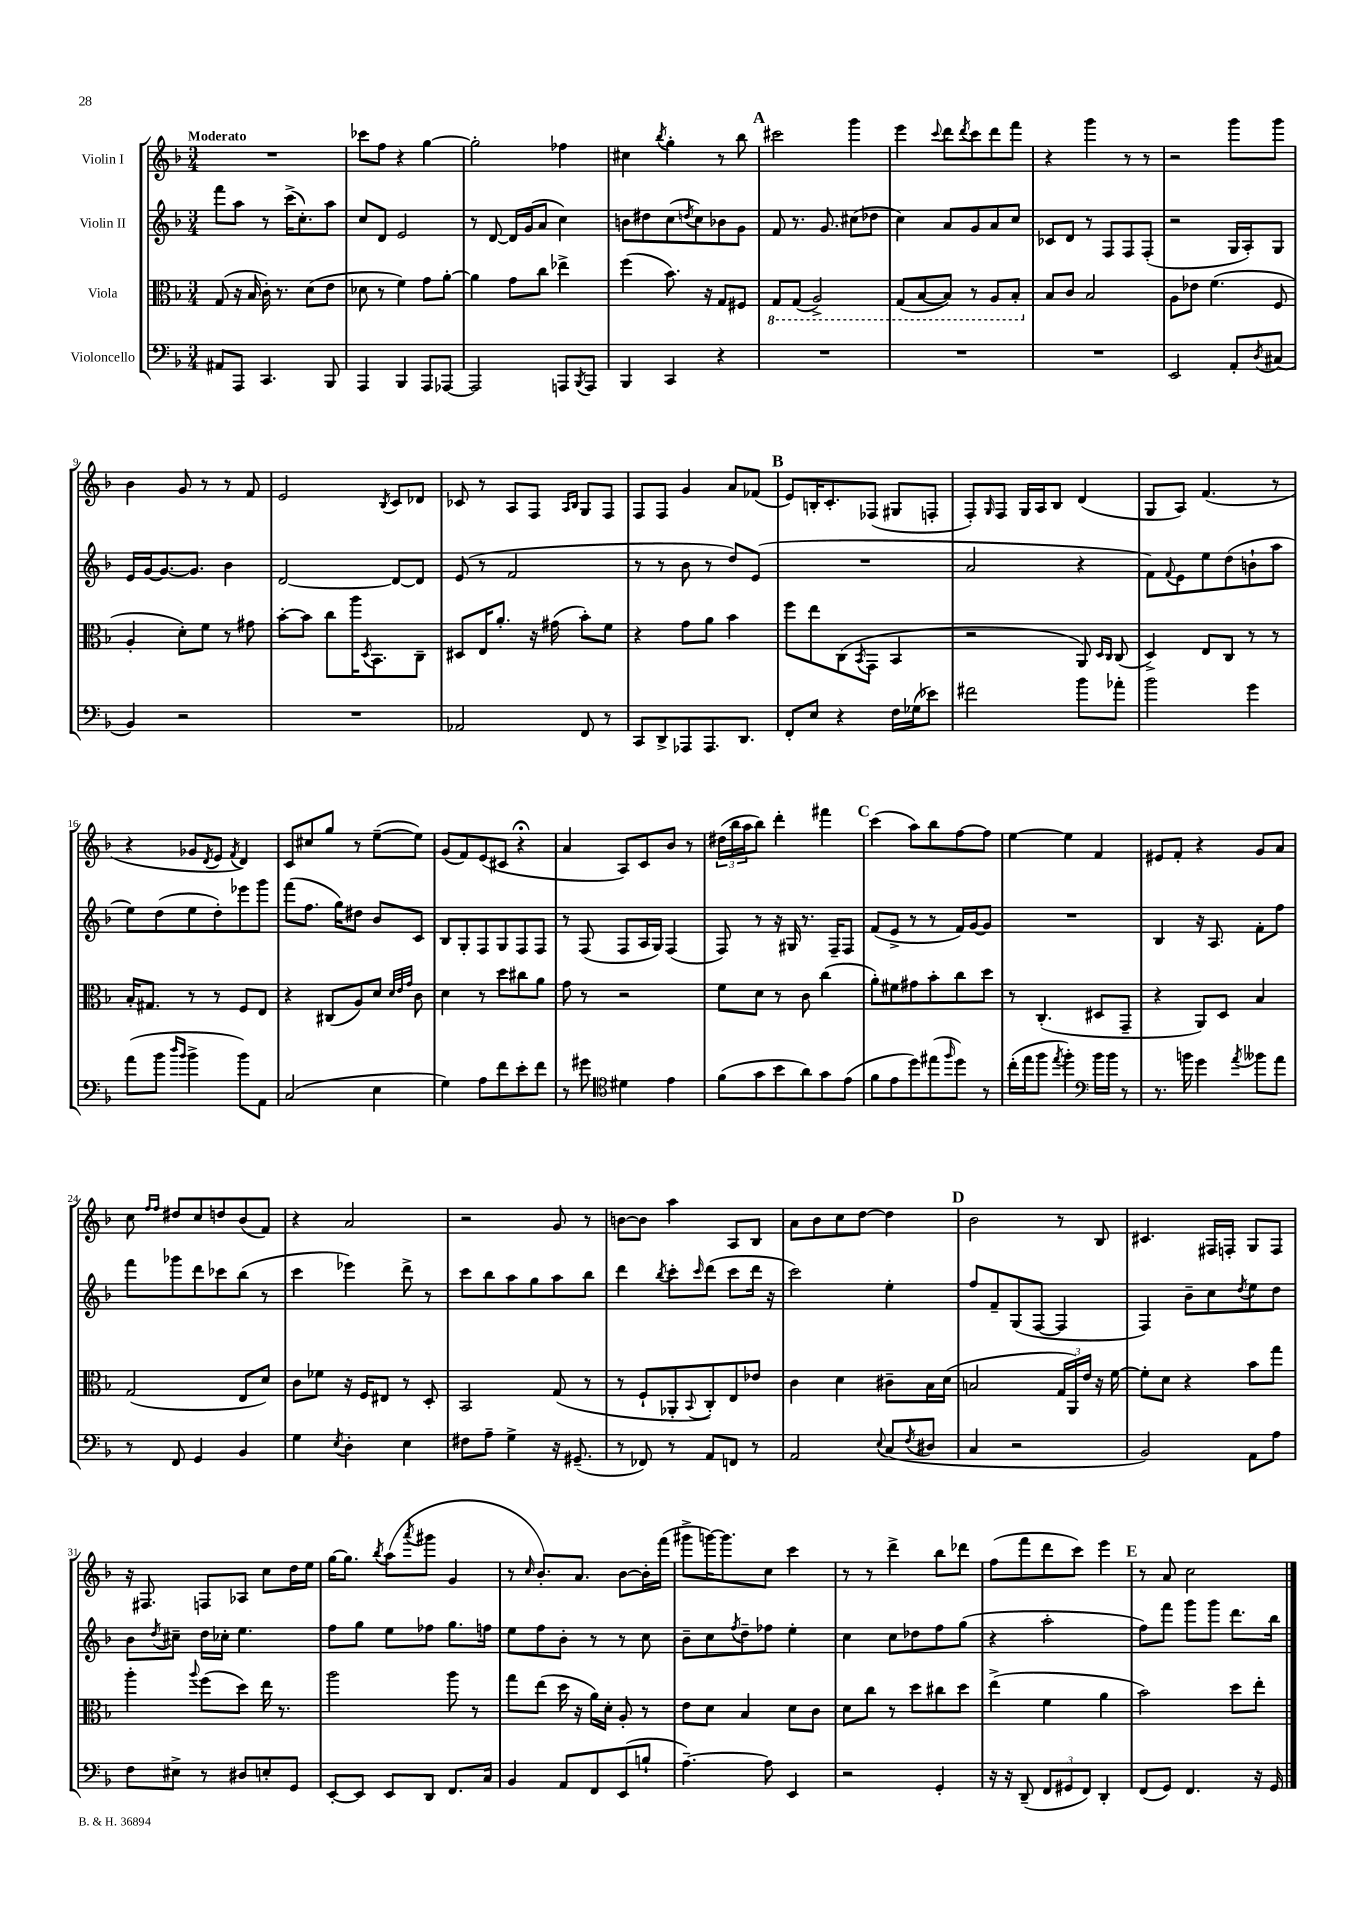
<<
\new StaffGroup <<
\new Staff = "s0" \with { instrumentName = "Violin I" } {
    \clef treble \key f \major \numericTimeSignature \time 3/4 \tempo "Moderato"
    R2. |
    ces'''8 f''8 r4 g''4~ |
    g''2-. fes''4 |
    cis''4 \acciaccatura { bes''8 } g''4-. r8 bes''8 |
    \mark \markup { \bold "A" } cis'''2 g'''4 |
    e'''4 \appoggiatura { c'''8 } d'''8 \acciaccatura { d'''8 } c'''8 d'''8 f'''8 |
    r4 g'''4 r8 r8 |
    r2 g'''8 g'''8 |
    bes'4 g'8 r8 r8 f'8 |
    e'2 \acciaccatura { bes8 } c'8 des'8 |
    ces'8 r8 a8 f8 \grace { a16 bes16 } g8 f8 |
    f8 f8 g'4 a'8 fes'8( |
    \mark \markup { \bold "B" } e'8) b16-. c'8.-. fes8( gis8 f8-. |
    f8-.) \grace { g16 } f8 g16 a16 bes8 d'4( |
    g8 a8) f'4.( r8 |
    r4 ges'8 \acciaccatura { d'8 } e'8 \acciaccatura { f'8 } d'4) |
    c'8 cis''8 g''8 r8 e''8~--( e''8) |
    g'8( f'8) e'8( cis'8 r4\fermata |
    a'4 a8) c'8 bes'8 r8 |
    \tuplet 3/2 { dis''16( bes''16 a''16 } bes''8) d'''4-. fis'''4 |
    \mark \markup { \bold "C" } c'''4( a''8) bes''8 f''8~ f''8 |
    e''4~ e''4 f'4 |
    eis'8 f'8-. r4 g'8 a'8 |
    c''8 \grace { f''16 f''16 } dis''8 c''8 d''8 bes'8( f'8) |
    r4 a'2 |
    r2 g'8 r8 |
    b'8~ b'8 a''4 a8 bes8 |
    a'8 bes'8 c''8 d''8~ d''4 |
    \mark \markup { \bold "D" } bes'2 r8 bes8 |
    cis'4. fis16 f16-. g8 f8 |
    r16 fis8. f8 aes8 c''8 d''16 e''16 |
    g''16~ g''8. \acciaccatura { bes''8 } a''8( \acciaccatura { a'''8 } gis'''8 g'4 |
    r8 \grace { c''16 } bes'8.-.) a'8. bes'8~ bes'16-. f'''16( |
    gis'''8-> g'''16~) g'''8. c''8 c'''4 |
    r8 r8 d'''4-> bes''8 des'''8 |
    f''8( f'''8 d'''8 c'''8) e'''4 |
    \mark \markup { \bold "E" } r8 a'8 c''2 \bar "|." |
}
\new Staff = "s1" \with { instrumentName = "Violin II" } {
    \clef treble \key f \major \numericTimeSignature \time 3/4
    f'''8 a''8 r8 c'''16->( c''8.-.) a''8 |
    c''8 d'8 e'2 |
    r8 d'8~ d'16 g'16( a'8 c''4) |
    b'8 dis''8 c''8( \acciaccatura { d''8 } c''8) bes'8 g'8 |
    \mark \markup { \bold "A" } f'8 r8. g'8. cis''8( des''8 |
    c''4) a'8 g'8 a'8 c''8 |
    ces'8 d'8 r8 f8 f8 f8-.( |
    r2 g16 a16-.) g8 |
    e'16 g'16~ g'8.~ g'8. bes'4 |
    d'2~ d'8~ d'8 |
    e'8( r8 f'2 |
    r8 r8 bes'8 r8 d''8) e'8( |
    \mark \markup { \bold "B" } R2. |
    a'2 r4 |
    f'8) \appoggiatura { f'8 } e'8 e''8 d''8( b'8-! a''8 |
    e''8) d''8( e''8 d''8-.) ees'''8 g'''8 |
    f'''8( f''8. g''16) dis''8 bes'8 c'8 |
    bes8 g8-. f8 g8 f8 f8 |
    r8 f8( f8 a16 g16) f4( |
    f8) r8 r16 gis16 r8. f16-- f8 |
    \mark \markup { \bold "C" } f'8( e'8-> r8 r8 f'16) g'16~ g'8 |
    R2. |
    bes4 r16 a8. f'8-. f''8 |
    f'''8 ges'''8 d'''8 ces'''8 bes''8( r8 |
    c'''4 ees'''4) d'''8-> r8 |
    c'''8 bes''8 a''8 g''8 a''8 bes''8 |
    d'''4 \acciaccatura { bes''8 } c'''8-. \grace { c'''16 } d'''8( c'''8 d'''16 r16 |
    c'''2) e''4-. |
    \mark \markup { \bold "D" } f''8 f'8-- g8( f8~ f4 |
    f4) bes'8-- c''8 \acciaccatura { d''8 } e''8 d''8 |
    bes'8 \acciaccatura { d''8 } cis''8-- d''16 ces''16-. e''4. |
    f''8 g''8 e''8 fes''8 g''8. f''16 |
    e''8 f''8 bes'8-. r8 r8 c''8 |
    bes'8-- c''8 \acciaccatura { f''8 } d''8-- fes''8 e''4-. |
    c''4 c''8 des''8 f''8 g''8( |
    r4 a''2-. |
    \mark \markup { \bold "E" } f''8) f'''8 g'''8 g'''8 d'''8. bes''16 \bar "|." |
}
\new Staff = "s2" \with { instrumentName = "Viola" } {
    \clef alto \key f \major \numericTimeSignature \time 3/4
    g8( r16 bes16 c'16-.) r8. d'8( e'8 |
    des'8 r8 f'4) g'8 a'8~-. |
    a'4 g'8 c''8 ees''4-> |
    f''4( bes'8.) r16 g8 fis8 |
    \mark \markup { \bold "A" } \ottava #-1 g,8 g,8( a,2->) |
    g,8( bes,8~ bes,8) r8 a,8 bes,8-. \ottava #0 |
    bes8 c'8 bes2 |
    a8 ees'8 f'4.( f8 |
    a4-. d'8-.) f'8 r8 gis'8 |
    bes'8~-. bes'8 c''8 a''16 \acciaccatura { d8 } bes,8. c8-- |
    dis8 e16 a'8.-. r16 gis'16( bes'8-.) f'8 |
    r4 g'8 a'8 bes'4 |
    \mark \markup { \bold "B" } f''8 e''8 c8( \acciaccatura { bes,8 } g,8 bes,4 |
    r2 a,8) \grace { d16 c16 } c8( |
    d4->) e8 c8 r8 r8 |
    bes16-. gis8. r8 r8 f8 e8 |
    r4 cis8( a8) d'8 \grace { d'32 e'32 g'32 } c'8 |
    d'4 r8 d''8 cis''8 a'8 |
    g'8 r8 r2 |
    f'8 d'8 r8 c'8 c''4( |
    \mark \markup { \bold "C" } a'8-.) fis'8 gis'8 bes'8-. c''8 d''8 |
    r8 c4.-.( dis8 g,8-- |
    r4 a,8) d8 bes4 |
    g2( e8 d'8) |
    c'8 fes'8 r16 f16 eis8 r8 d8-. |
    bes,2 g8( r8 |
    r8 f8-! aes,8-. \appoggiatura { bes,8 } c8-.) e8 ees'8 |
    c'4 d'4 cis'8-- bes16 d'16( |
    \mark \markup { \bold "D" } b2 \tuplet 3/2 { g16 a,16) e'16 } r16 f'16~ |
    f'8-. d'8 r4 bes'8 g''8 |
    a''4-. \appoggiatura { a''8 } f''8( d''8) e''16 r8. |
    a''2 a''8 r8 |
    g''8 e''8( d''16 r16 a'16) d'16-. a8-. r8 |
    e'8 d'8 bes4 d'8 c'8 |
    d'8 c''8 r8 d''8 cis''8 d''8 |
    e''4->( f'4 a'4 |
    \mark \markup { \bold "E" } bes'2) d''8 e''8-. \bar "|." |
}
\new Staff = "s3" \with { instrumentName = "Violoncello" } {
    \clef bass \key f \major \numericTimeSignature \time 3/4
    ais,8 a,,8 c,4. bes,,8 |
    a,,4 bes,,4 a,,8 aes,,8~ |
    aes,,2 a,,8 \acciaccatura { bes,,8 } a,,8 |
    bes,,4 c,4 r4 |
    \mark \markup { \bold "A" } R2. |
    R2. |
    R2. |
    e,2 a,8-. \acciaccatura { d8 } cis8( |
    bes,4) r2 |
    R2. |
    aes,2 f,8 r8 |
    c,8 d,8-> aes,,8 aes,,8. d,8. |
    \mark \markup { \bold "B" } f,8-. e8 r4 f16 ges16( ees'8) |
    fis'2 bes'8 aes'8-. |
    bes'2 g'4 |
    a'8( bes'8 \grace { d''16 bes'16 } bes'4-> bes'8) a,8 |
    c2( e4 |
    g4) a8 f'8 e'8-. f'8 |
    r8 gis'8 \clef tenor dis'4 e'4 |
    f'8( g'8 bes'8 a'8) g'8 e'8( |
    \mark \markup { \bold "C" } f'8 e'8 d''8) eis''8( \grace { f''16 } d''8) r8 |
    c''16-.( e''16 f''8 \acciaccatura { e''8 } f''4-.) \clef bass bes'16 bes'16 r8 |
    r8. b'16 g'4 \acciaccatura { a'8 } beses'8 a'8 |
    r8 f,8 g,4 bes,4 |
    g4 \acciaccatura { e8 } d4-. e4 |
    fis8 a8-- g4-> r16 gis,8.--( |
    r8 fes,8) r8 a,8 f,8 r8 |
    a,2 \appoggiatura { e8 } c8( \acciaccatura { f8 } dis8 |
    \mark \markup { \bold "D" } c4 r2 |
    bes,2) a,8 a8 |
    f8 eis8-> r8 dis8 e8-. g,8 |
    e,8~-. e,8 e,8 d,8 f,8. c16 |
    bes,4 a,8 f,8 e,8( b8-! |
    a4.~--) a8 e,4 |
    r2 g,4-. |
    r16 r16 d,8--( \tuplet 3/2 { f,8 gis,8 f,8) } d,4-. |
    \mark \markup { \bold "E" } f,8( g,8) f,4. r16 g,16 \bar "|." |
}
>>
>>
